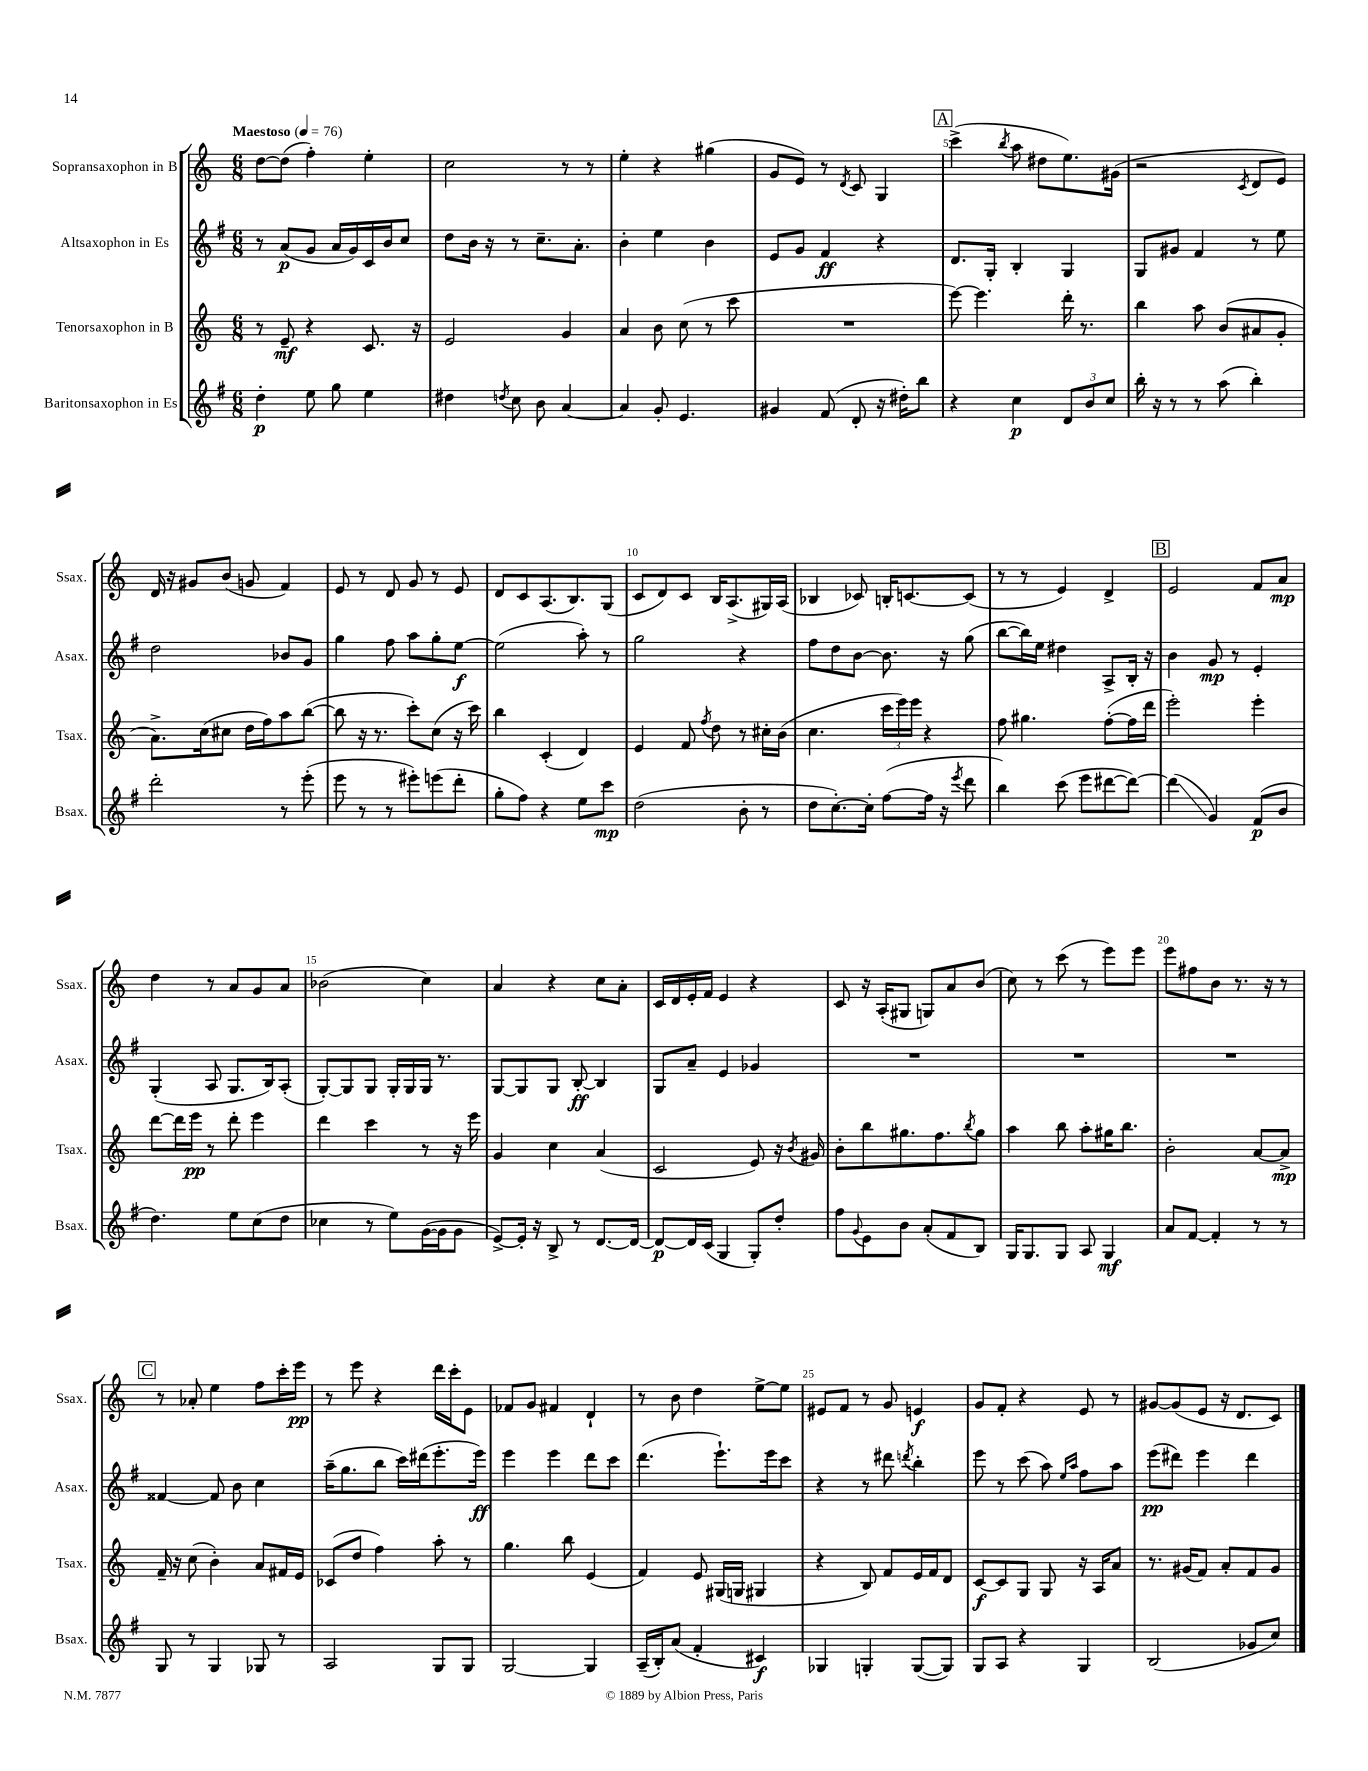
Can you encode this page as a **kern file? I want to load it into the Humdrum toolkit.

**kern	**kern	**kern	**kern
*staff4	*staff3	*staff2	*staff1
*clefG2	*clefG2	*clefG2	*clefG2
*k[f#]	*k[]	*k[f#]	*k[]
*M6/8	*M6/8	*M6/8	*M6/8
*MM76	*MM76	*MM76	*MM76
4dd'\	8r	8r	[8dd\L
.	8e~/	(8a/L	(8dd\]J
8ee\	4r	8g/J	4ff'\)
8gg\	.	16a/LL	.
.	.	16g/)	.
4ee\	8.c/	16c/	4ee'\
.	.	16b/J	.
.	.	8cc/J	.
.	16r	.	.
=	=	=	=
4dd#\	2e/	8dd\L	2cc\
.	.	16b\Jk	.
.	.	16r	.
8qdd/	.	.	.
8cc\	.	8r	.
8b\	.	8.cc~\L	.
[4a/	4g/	.	8r
.	.	8.a'\J	.
.	.	.	8r
=	=	=	=
4a/]	4a/	4b'\	4ee'\
8g'/	8b\	4ee\	4r
4.e/	(8cc\	.	.
.	8r	4b\	(4gg#\
.	8ccc\	.	.
=	=	=	=
4g#/	2.r	8e/L	8g/L
.	.	8g/J	8e/J)
(8f#/	.	4f#/	8r
.	.	.	8qd/
8d'/	.	.	8c/
16r	.	4r	4G/
16dd#'\LK)	.	.	.
8bb\J	.	.	.
=	=	=	=
4r	[8eee\)	8.d/L	(4ccc^\
.	4.eee\]	.	.
.	.	16G'/Jk	.
.	.	.	8qbb/
4cc\	.	4B'/	8aa\
.	.	.	8dd#\L
12d/L	16ddd'\	4G/	8.ee\)
.	8.r	.	.
12b/	.	.	.
12cc/J	.	.	.
.	.	.	(16g#\Jk
=	=	=	=
16bb'\	4bb\	8G/L	2r
16r	.	.	.
8r	.	8g#/J	.
8r	8aa\	4f#/	.
(8aa\	(8b/L	.	.
.	.	.	8qc/
4bb'\)	8a#/	8r	8d/L
.	8g'/J	8ee\	8e/J)
=	=	=	=
2ddd'\	8.a^\L)	2dd\	16d/
.	.	.	16r
.	.	.	8g#/L
.	(16cc\k	.	.
.	8cc#\J	.	(8b/J
.	16dd\LL	.	8g/
.	16ff\J)	.	.
8r	8aa\	8b-/L	4f/)
(8eee'\	([8bb\J	8g/J	.
=	=	=	=
8eee\	8bb\]	4gg\	8e/
8r	16r	.	8r
.	8.r	.	.
8r	.	8ff#\	8d/
8eee#'\L)	8ccc'\L)	8aa\L	8g/
(8eee\	(8cc\J	8gg'\	8r
8ddd'\J	16r	[8ee\J	8e/
.	16ccc\)	.	.
=	=	=	=
8gg'\L	4bb\	(2ee\]	8d/L
8ff#\J)	.	.	8c/
4r	(4c'/	.	(8.A/
.	.	.	8.B/)
8ee\L	4d/)	8aa'\)	.
8ccc\J	.	8r	(8G/J
=	=	=	=
(2dd\	4e/	2gg\	8c/L
.	.	.	8d/)
.	8f/	.	8c/J
.	8qff/	.	.
.	8dd\	.	16B/LK
.	.	.	(8.A^/
8b'\	8r	4r	.
8r	16cc#'\LL	.	16G#/L)
.	(16b\JJ	.	(16A/JJ
=	=	=	=
8dd\L	4.cc\	8ff#\L	4B-/
[8.cc'\)	.	8dd\	.
.	.	[8b\J	8c-/)
16cc'\]Jk	.	.	.
([8ff#\L	24ccc\LL	8.b\]	16B'/LK
.	24eee\)	.	.
.	.	.	[8.c/
.	24eee\JJ	.	.
16ff#\]Jk	4r	.	.
16r	.	16r	.
8qeee/	.	.	.
8ddd\	.	(8gg\	(8c/]J
=	=	=	=
4bb\)	8ff\	[8bb\L	8r
.	4.gg#\	16bb\]L)	8r
.	.	16ee\JJ	.
(8ccc\	.	4dd#\	4e/)
8eee\L	.	.	.
[8ddd#\	([8ff'\L	8A^/L	4d^/
8ddd#\_J)	16ff\]L	16B'/Jk	.
.	16ddd\JJ	16r	.
=	=	=	=
(4ddd#\]	2eee'\)	4b\	2e/
4g/)	.	8g/	.
.	.	8r	.
(8f#/L	4eee'\	4e'/	8f/L
8b/J	.	.	8a/J
=	=	=	=
4.dd\)	[8ddd\L	(4G'/	4dd\
.	16ddd\]L	.	.
.	16eee\JJ	.	.
.	8r	8A/	8r
8ee\L	8ddd'\	8.G/L	8a/L
(8cc\	4eee\	.	8g/
.	.	16B/k)	.
8dd\J	.	(8A'/J	8a/J
=	=	=	=
4cc-\	4ddd\	[8G'/L)	(2b-\
.	.	8G/]	.
8r	4ccc\	8G/J	.
8ee\L)	.	16G'/LL	.
.	.	16G/	.
([16g\L	8r	16G/JJ	4cc\)
16g\]J	.	8.r	.
8g\J	16r	.	.
.	16eee\	.	.
=	=	=	=
[8e^/L)	4g/	[8G/L	4a/
16e'/]Jk	.	8G/]	.
16r	.	.	.
8B^/	4cc\	8G/J	4r
8r	.	[8B'/	.
[8.d/L	(4a/	4B/]	8cc\L
.	.	.	8a'\J
16d/_Jk	.	.	.
=	=	=	=
8d/_L	2c/	8G/L	16c/LL
.	.	.	16d/
16d/]L	.	8a~/J	16e'/
(16c/JJ	.	.	16f/JJ
4G/	.	4e/	4e/
8G'/L)	8e/)	4g-/	4r
8dd'/J	16r	.	.
.	8qb/	.	.
.	16g#/	.	.
=	=	=	=
8ff#\L	8b'\L	2.r	8c/
8qqg/	.	.	.
8e\	8bb\	.	16r
.	.	.	(16A'/LK
8b\J	8.gg#\	.	8G#/J
(8a'/L	.	.	8G/L)
.	8.ff\	.	.
8f#/	.	.	8a/
.	8qbb/	.	.
8B/J)	8gg#\J	.	(8b/J
=	=	=	=
16G/LK	4aa\	2.r	8cc\)
8.G/	.	.	.
.	.	.	8r
8G/J	8bb\	.	(8ccc\
8A/	8aa'\L	.	8r
4G/	16gg#\K	.	8eee\L)
.	8.bb\J	.	.
.	.	.	8eee\J
=	=	=	=
8a/L	2b'\	2.r	8eee\L
[8f#/J	.	.	8ff#\
4f#'/]	.	.	8b\J
.	.	.	8.r
8r	[8a/L	.	.
.	.	.	16r
8r	8a^/]J	.	8r
=	=	=	=
8G/	16f~/	[4f##/	8r
.	16r	.	.
8r	(8cc\	.	8a-'/
4G/	4b'\)	8f##/]	4ee\
.	.	8b\	.
8G-/	8a/L	4cc\	8ff\L
8r	16f#/L	.	16ccc'\L
.	16e/JJ	.	16eee\JJ
=	=	=	=
2A/	(8c-/L	(16aa~\LK	8r
.	.	8.gg\	.
.	8dd/J	.	8eee\
.	4ff\)	8bb\J	4r
.	.	16ccc\LL)	.
.	.	(16ddd#\J	.
8G/L	8aa'\	8.eee'\	16ddd\LL
.	.	.	16ccc'\J
8G/J	8r	.	8e\J
.	.	16eee\Jk)	.
=	=	=	=
[2G/	4.gg\	4eee\	8f-/L
.	.	.	8g/J
.	.	4eee\	4f#/
.	8bb\	.	.
4G/]	(4e/	8ddd\L	4d`/
.	.	8ccc\J	.
=	=	=	=
(16A~/LL	4f/)	(4.ddd\	8r
16B'/J)	.	.	.
(8a/J	.	.	8b\
4f#'/	8e/	.	4dd\
.	(16G#/LL	8.eee`\L)	.
.	16G/JJ	.	.
4c#/)	4G#/	.	[8ee^\L
.	.	16eee\k	.
.	.	8ccc\J	8ee\]J
=	=	=	=
4G-/	4r	4r	8e#/L
.	.	.	8f/J
4G'/	8B/)	8r	8r
.	8f/L	8ddd#\	8g/
.	.	8qddd/	.
([8G/L	16e/L	4bb'\	4e/
.	16f/J	.	.
8G/]J)	8d/J	.	.
=	=	=	=
8G/L	[8c/L	8eee\	8g/L
8A/J	8c/]	8r	8f'/J
4r	8G/J	(8ccc\	4r
.	8G/	8aa\)	.
.	.	16qqee/LL	.
.	.	16qqaa/JJ	.
4G/	16r	8ff#\L	8e/
.	16A/LK	.	.
.	8a/J	8aa\J	8r
=	=	=	=
(2B/	8.r	(8eee\L	[8g#/L
.	.	8ddd#\J)	(8g#/]
.	(16g#/LK	.	.
.	8f/J)	4eee\	8e/J
.	8a'/L	.	16r
.	.	.	8.d/L
8g-/L	8f/	4ddd#\	.
8cc/J)	8g#/J	.	8c/J)
==	==	==	==
*-	*-	*-	*-
